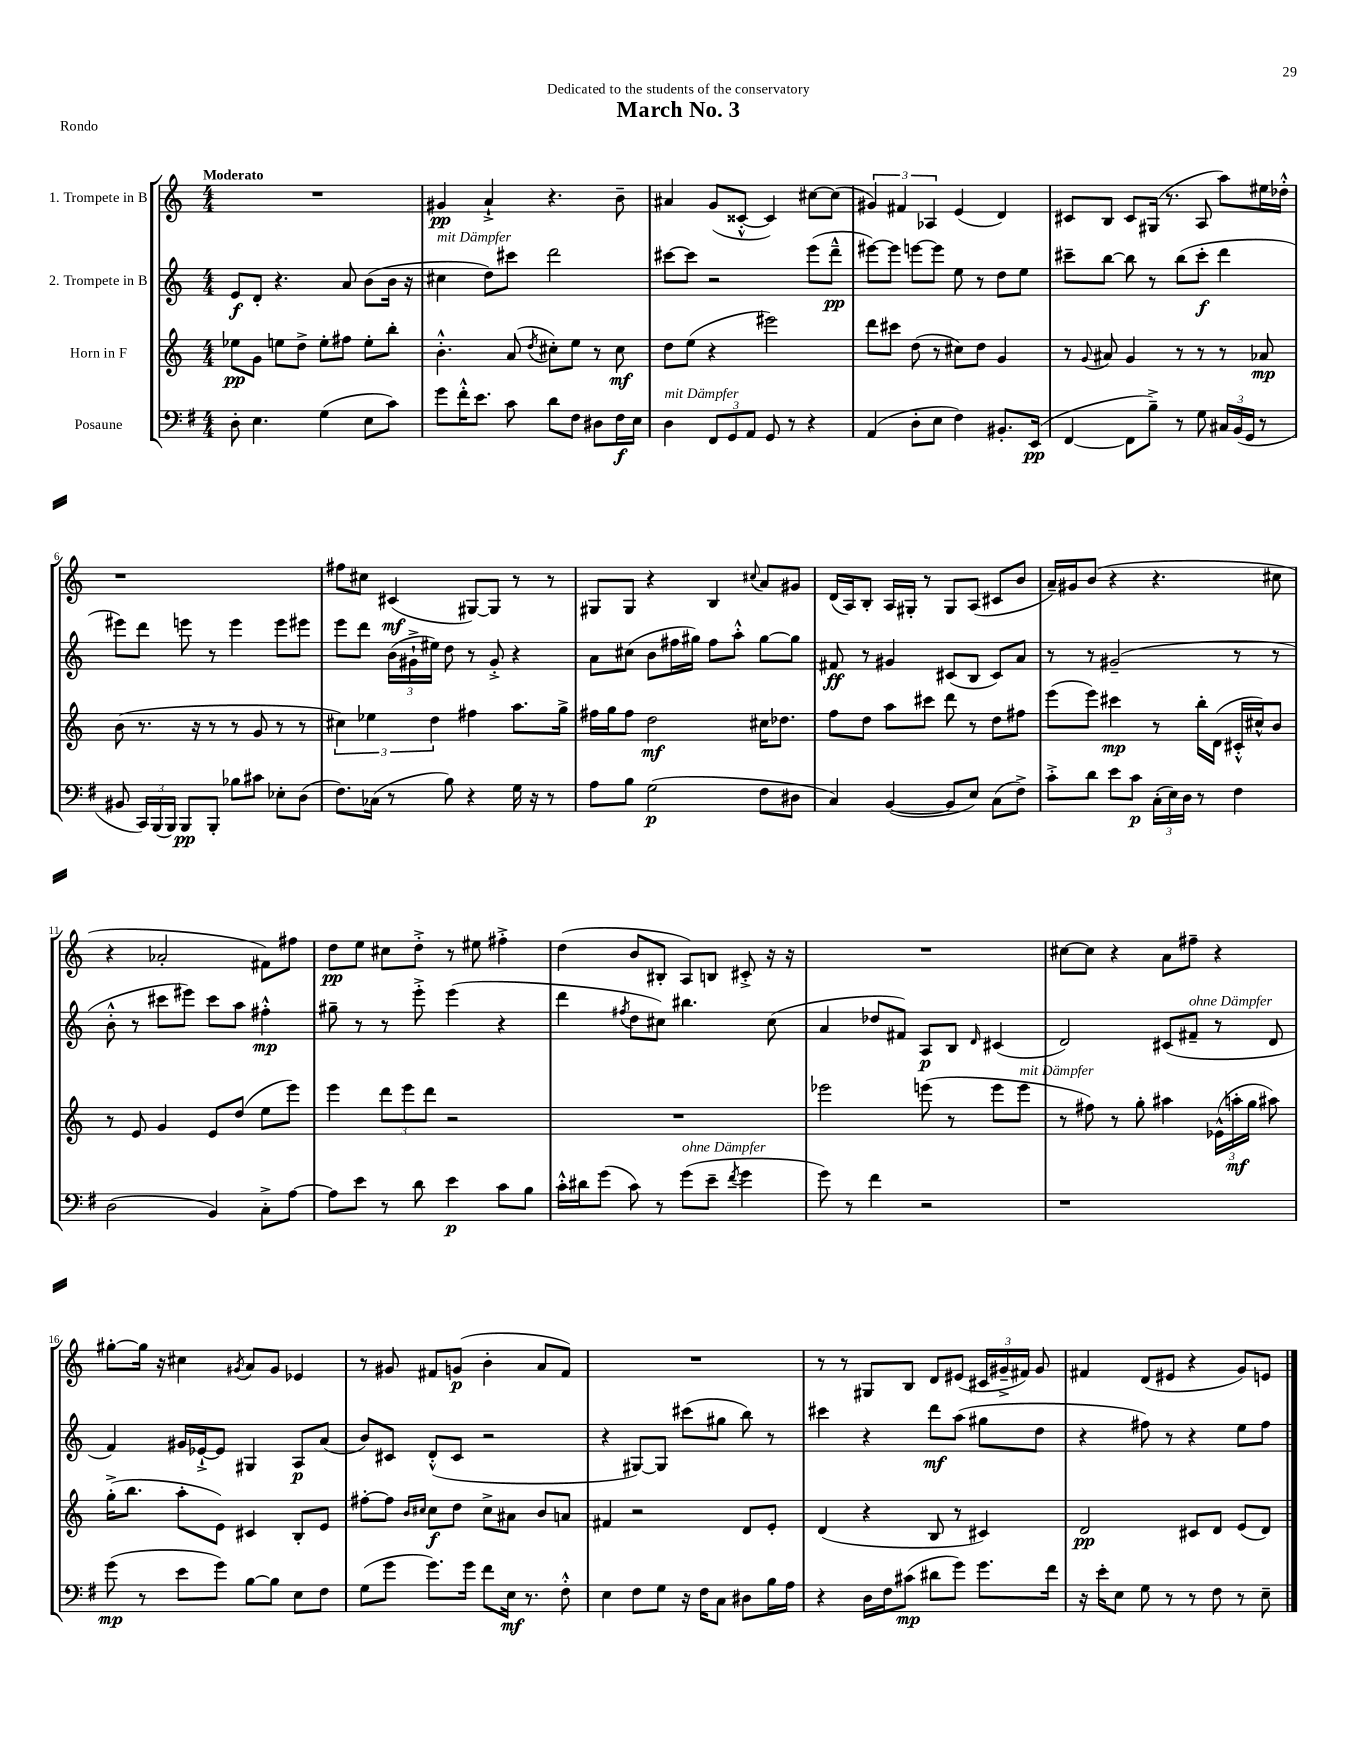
\header { title = "March No. 3" dedication = "Dedicated to the students of the conservatory" piece = "Rondo" }
<<
\new StaffGroup <<
\new Staff = "s0" \with { instrumentName = "1. Trompete in B" } {
    \clef treble \key c \major \numericTimeSignature \time 4/4 \tempo "Moderato"
    \autoBeamOff R1 |
    gis'4\pp a'4-!-> r4. b'8-- |
    ais'4 g'8[( cisis'8]~-.-^ cisis'4) cis''8[~ cis''8]( |
    \tuplet 3/2 { gis'4) fis'4 aes4 } e'4( d'4) |
    cis'8[ b8] cis'8[ gis16]( r8. a8 a''8[) eis''16 des''16]-.-^ |
    r1 |
    fis''8[ cis''8] cis'4\mf( gis8[~) gis8] r8 r8 |
    gis8[ gis8] r4 b4 \appoggiatura { cis''8 } a'8[ gis'8] |
    d'16[( a16) b8]-. a16[ gis16]-. r8 gis8[ a8]( cis'8[ b'8] |
    a'16[--) gis'16 b'8]( r4 r4. cis''8 |
    r4 aes'2-. fis'8[) fis''8] |
    d''8[\pp e''8] cis''8[ d''8]-.-> r8 eis''8 fis''4-.-> |
    d''4( b'8[ bis8]-. a8[) b8] cis'8-.-> r16 r16 |
    R1 |
    cis''8[~ cis''8] r4 a'8[ fis''8]-- r4 |
    gis''8[~-. gis''16] r16 cis''4 \acciaccatura { gis'8 } a'8[ gis'8] ees'4 |
    r8 gis'8 fis'8[ g'8]\p( b'4-. a'8[ fis'8]) |
    R1 |
    r8 r8 gis8[ b8] d'8[ eis'8]( \tuplet 3/2 { cis'16[ gis'16---> fis'16]) } gis'8 |
    fis'4 d'8[( eis'8] r4 g'8[) e'8] \bar "|." |
}
\new Staff = "s1" \with { instrumentName = "2. Trompete in B" } {
    \clef treble \key c \major \numericTimeSignature \time 4/4
    \autoBeamOff e'8[\f d'8]-. r4. a'8 b'8[( b'16] r16 |
    cis''4^\markup { \italic "mit Dämpfer" } d''8[) cis'''8] d'''2 |
    cis'''8[~ cis'''8] r2 e'''8[( d'''8]---^\pp |
    eis'''8[~) eis'''8] e'''8[~ e'''8] e''8 r8 d''8[ e''8] |
    cis'''8[-- b''8]~ b''8 r8 b''8[( cis'''8]-.\f d'''4 |
    eis'''8[) d'''8] e'''8 r8 e'''4 e'''8[ eis'''8] |
    e'''8[ d'''8] \tuplet 3/2 { b'16[( gis'16-!-> eis''16]) } d''8 r8 gis'8-.-> r4 |
    a'8[ cis''8]( b'8[ fis''16 gis''16]) fis''8[ a''8]-.-^ gis''8[~ gis''8] |
    fis'8\ff r8 gis'4 cis'8[( b8] cis'8[) a'8] |
    r8 r8 gis'2--( r8 r8 |
    b'8-.-^ r8 cis'''8[ eis'''8]) cis'''8[ a''8] fis''4-.-^\mp |
    gis''8-- r8 r8 e'''8-.-> e'''4( r4 |
    d'''4 \acciaccatura { fis''8 } d''8[ cis''8]) bis''4. cis''8( |
    a'4 des''8[ fis'8]) a8[\p b8] \grace { d'16 } cis'4( |
    d'2) cis'8[( fis'8]--^\markup { \italic "ohne Dämpfer" } r8 d'8 |
    f'4) gis'16[ ees'16~-!-> ees'8] gis4 a8[\p a'8]( |
    b'8[) cis'8] d'8[-.-^( cis'8] r2 |
    r4 gis8[~) gis8] cis'''8[( gis''8] b''8) r8 |
    cis'''4 r4 d'''8[\mf a''8]( gis''8[ d''8] |
    r4 fis''8) r8 r4 e''8[ fis''8] \bar "|." |
}
\new Staff = "s2" \with { instrumentName = "Horn in F" } {
    \clef treble \key c \major \numericTimeSignature \time 4/4
    \autoBeamOff ees''8[\pp g'8] e''8[ d''8]-> e''8[-. fis''8] e''8[-. b''8]-. |
    b'4.-.-^ a'8( \acciaccatura { d''8 } cis''8[-.) e''8] r8 cis''8\mf |
    d''8[ e''8]( r4 eis'''2) |
    d'''8[ cis'''8] d''8( r8 cis''8[) d''8] g'4 |
    r8 \appoggiatura { g'8 } ais'8 g'4 r8 r8 r8 aes'8\mp |
    b'8( r8. r16 r8 r8 g'8 r8 r8 |
    \tuplet 3/2 { cis''4) ees''4 d''4 } fis''4 a''8.[ g''16]-> |
    fis''16[ g''16 fis''8] d''2\mf cis''16[ des''8.] |
    f''8[ d''8] a''8[ cis'''8] d'''8 r8 d''8[ fis''8] |
    e'''8[( e'''8]) cis'''4\mp r8 b''16[-. d'16]( cis'16[-.-^ cis''16-^) b'8] |
    r8 e'8 g'4 e'8[ d''8]( e''8[ e'''8]) |
    e'''4 \tuplet 3/2 { d'''8[ e'''8 d'''8] } r2 |
    R1 |
    ees'''2 e'''8( r8 e'''8[ e'''8]^\markup { \italic "mit Dämpfer" } |
    r8 fis''8) r8 g''8-. ais''4 \tuplet 3/2 { ees'16[-^( a''16-.\mf g''16] } ais''8) |
    g''16[-.->( b''8.] a''8[-. e'8]) cis'4 b8[-. e'8] |
    fis''8[~-. fis''8] \grace { b'16[ cis''16] } cis''8[\f d''8] cis''8[-> ais'8] b'8[ a'8] |
    fis'4 r2 d'8[ e'8]-. |
    d'4( r4 b8 r8 cis'4) |
    d'2\pp cis'8[ d'8] e'8[( d'8]) \bar "|." |
}
\new Staff = "s3" \with { instrumentName = "Posaune" } {
    \clef bass \key g \major \numericTimeSignature \time 4/4
    \autoBeamOff d8-. e4. g4( e8[ c'8]) |
    g'8[ fis'16-.-^ e'8.] c'8 d'8[ fis8] dis8[ fis16\f e16] |
    d4^\markup { \italic "mit Dämpfer" } \tuplet 3/2 { fis,8[ g,8 a,8] } g,8 r8 r4 |
    a,4( d8[-. e8] fis4) bis,8.[-. e,16]\pp( |
    fis,4~ fis,8[ b8]--->) r8 g8 \tuplet 3/2 { cis16[ b,16( g,16] } r8 |
    bis,8 \tuplet 3/2 { c,16[) b,,16( b,,16]) } b,,8[\pp b,,8]-. bes8[ cis'8] ees8[-. d8]( |
    fis8.[) ces16]( r8 b8) r4 g16 r16 r8 |
    a8[ b8] g2\p( fis8[ dis8] |
    c4) b,4~( b,8[ e8]) c8[( fis8]->) |
    c'8[-.-> d'8] e'8[ c'8]\p \tuplet 3/2 { c16[-.( e16) d16] } r8 fis4 |
    d2( b,4) c8[-.-> a8]~ |
    a8[ e'8] r8 d'8 e'4\p c'8[ b8] |
    c'16[-.-^ dis'16 g'8]( c'8) r8 g'8[^\markup { \italic "ohne Dämpfer" }( e'8]-- \acciaccatura { fis'8 } g'4 |
    g'8) r8 fis'4 r2 |
    r1 |
    g'8\mp( r8 e'8[ g'8]) b8[~ b8] e8[ fis8] |
    g8[( g'8] g'8.[) g'16] fis'8[ e16]\mf r8. fis8-.-^ |
    e4 fis8[ g8] r16 fis16[ c8] dis8[ b16 a16] |
    r4 d16[ fis16 cis'8]\mp( dis'8[ g'8]) g'8.[ fis'16] |
    r16 e'16[-. e8] g8 r8 r8 fis8 r8 e8-- \bar "|." |
}
>>
>>
